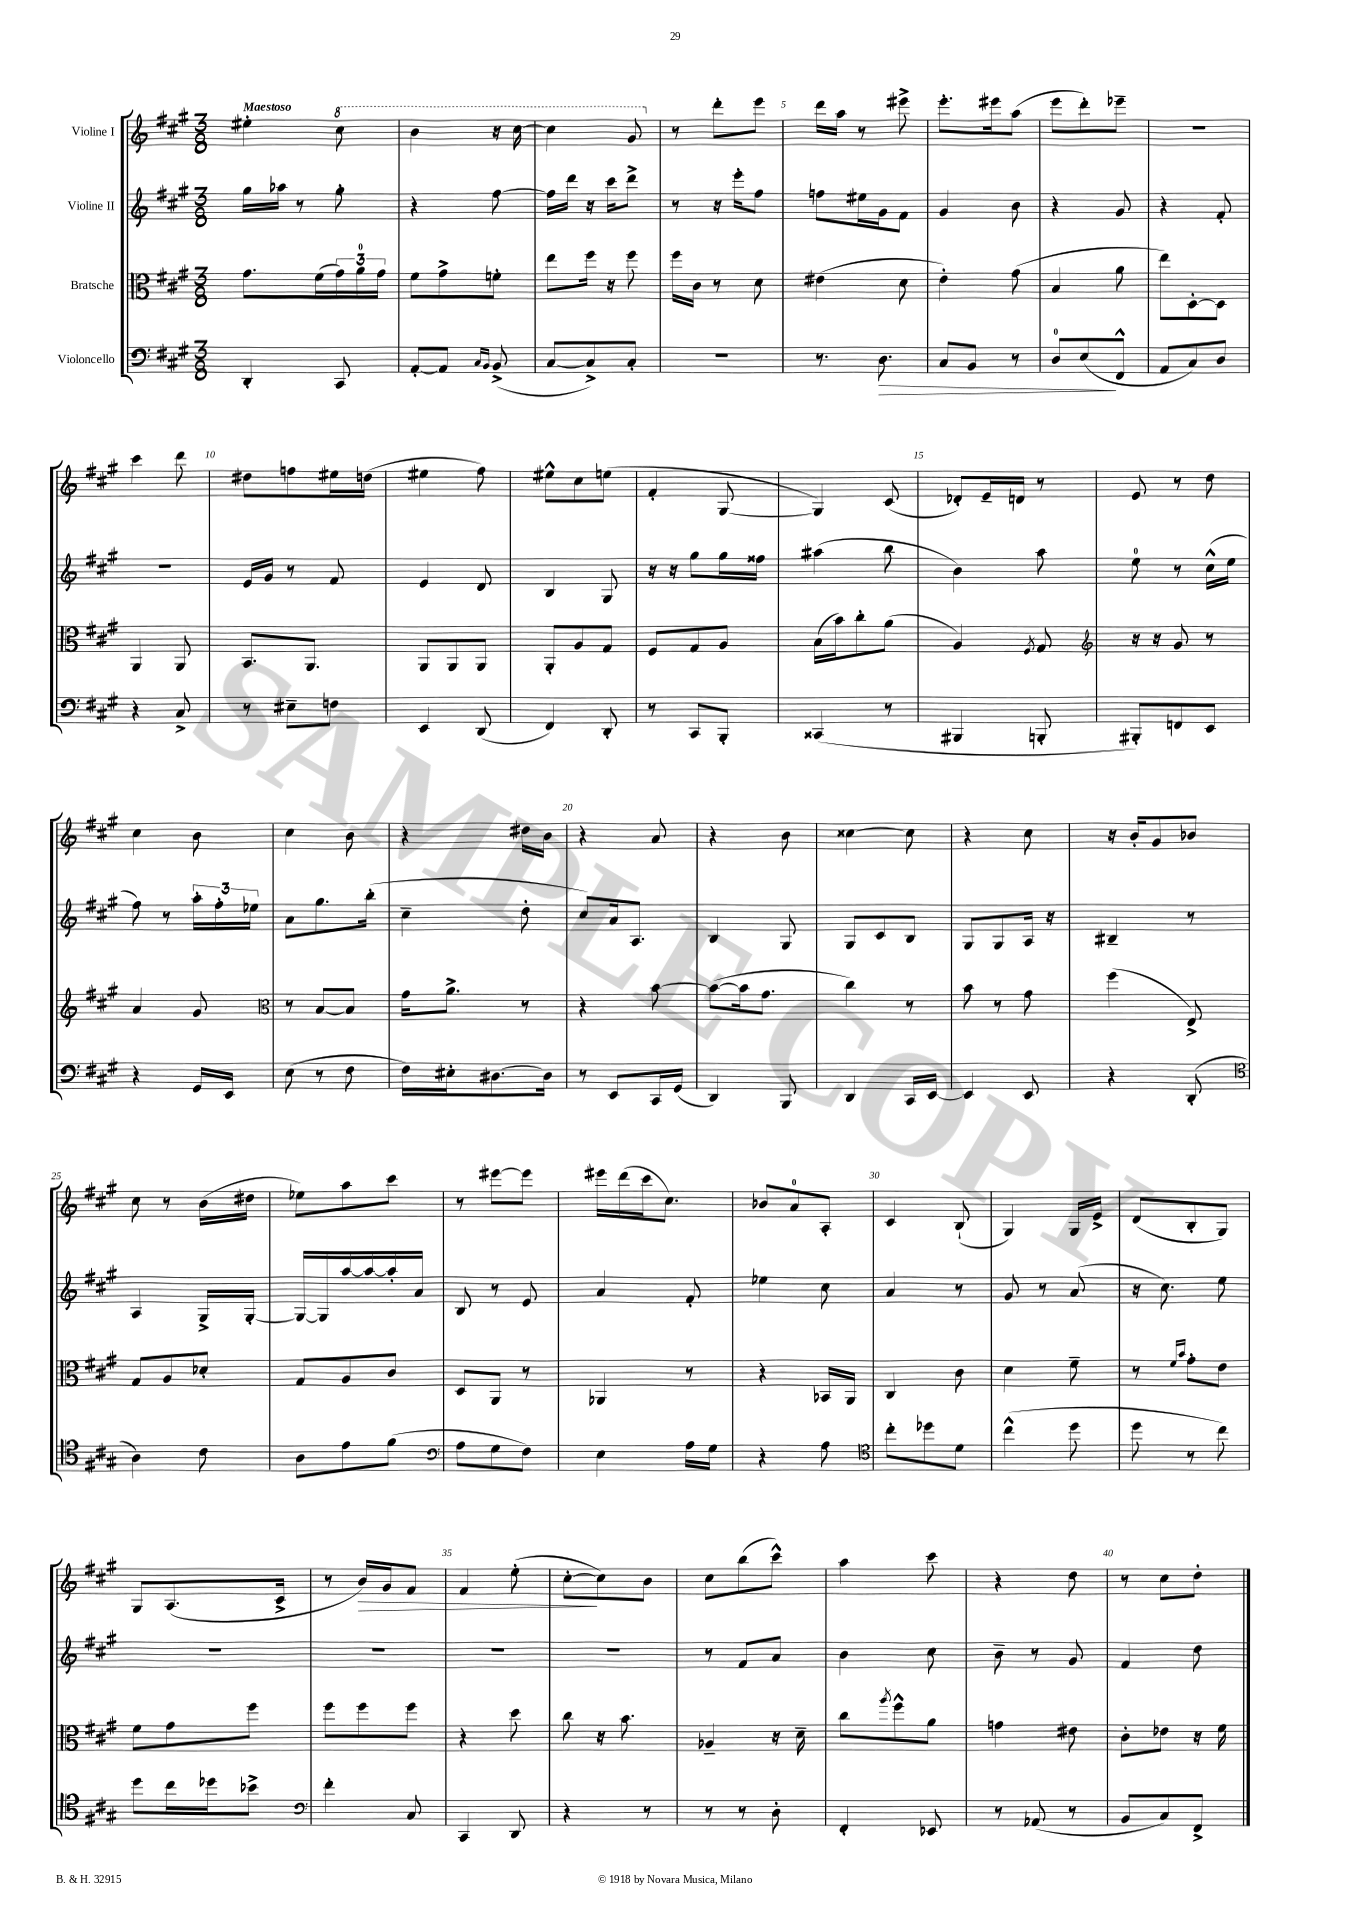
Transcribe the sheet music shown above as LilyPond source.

<<
\new StaffGroup <<
\new Staff = "s0" \with { instrumentName = "Violine I" } {
    \clef treble \key a \major \numericTimeSignature \time 3/8 \tempo "Maestoso"
    eis''4-. \ottava #1 cis'''8 |
    b''4 r16 cis'''16~ |
    cis'''4 gis''8 \ottava #0 |
    r8 d'''8-. e'''8 |
    d'''16 a''16 r8 eis'''8-> |
    e'''8.-. eis'''16 a''8( |
    e'''8 d'''8-.) ees'''8-- |
    R4. |
    cis'''4 d'''8 |
    dis''8 f''8 eis''16 d''16( |
    eis''4 fis''8) |
    eis''8-^ cis''8 e''8( |
    fis'4-. gis8~ |
    gis4) cis'8( |
    des'8-.) e'16-- d'16 r8 |
    e'8 r8 d''8 |
    cis''4 b'8 |
    cis''4 b'8 |
    r4 dis''16 b'16 |
    r4 a'8 |
    r4 b'8 |
    cisis''4~ cisis''8 |
    r4 cis''8 |
    r16 b'16-. gis'8 bes'8 |
    cis''8 r8 b'16( dis''16 |
    ees''8) a''8 cis'''8 |
    r8 eis'''8~ eis'''8 |
    eis'''16 d'''16( cis'''16 cis''8.) |
    bes'8 a'8-0 a8-. |
    cis'4 b8-!( |
    gis4) gis16 e'16-> |
    d'8( b8-. gis8) |
    gis8 a8.( cis'16-> |
    r8 b'16\>) gis'16 fis'8 |
    fis'4 e''8-.( |
    cis''8~-.\! cis''8) b'8 |
    cis''8 b''8( cis'''8-^) |
    a''4 cis'''8 |
    r4 d''8 |
    r8 cis''8 d''8-. \bar "|." |
}
\new Staff = "s1" \with { instrumentName = "Violine II" } {
    \clef treble \key a \major \numericTimeSignature \time 3/8
    gis''16 aes''16 r8 gis''8-. |
    r4 fis''8~ |
    fis''16 d'''16 r16 cis'''16 d'''8-> |
    r8 r16 e'''16-. fis''8 |
    f''8 eis''16 gis'16 fis'8 |
    gis'4 b'8 |
    r4 gis'8 |
    r4 fis'8-. |
    R4. |
    e'16 gis'16 r8 fis'8 |
    e'4 d'8 |
    b4 gis8 |
    r16 r16 gis''8 gis''16 fisis''16 |
    ais''4( b''8 |
    b'4) a''8 |
    e''8-0 r8 cis''16-^( e''16 |
    fis''8) r8 \tuplet 3/2 { a''16-. fis''16-. ees''16 } |
    a'8 gis''8. b''16-.( |
    cis''4-- d''8-. |
    cis''8) a'16 a8. |
    b4 gis8 |
    gis8 cis'8 b8 |
    gis8 gis8 a16 r16 |
    bis4-- r8 |
    a4 gis16-> gis16~-. |
    gis16~ gis16 a''16~ a''16~ a''16-. a'16 |
    b8 r8 e'8 |
    a'4 fis'8-. |
    ees''4 cis''8 |
    a'4 r8 |
    gis'8 r8 a'8( |
    r16 cis''8.) e''8 |
    R4. |
    R4. |
    R4. |
    R4. |
    r8 fis'8 a'8 |
    b'4 cis''8 |
    b'8-- r8 gis'8 |
    fis'4 d''8 \bar "|." |
}
\new Staff = "s2" \with { instrumentName = "Bratsche" } {
    \clef alto \key a \major \numericTimeSignature \time 3/8
    gis'8. fis'16( \tuplet 3/2 { gis'16) a'16-0 gis'16 } |
    fis'8 gis'8-> f'8-. |
    e''8 fis''16 r16 fis''8 |
    fis''16 cis'16 r8 d'8 |
    eis'4( d'8 |
    e'4-.) gis'8( |
    b4 a'8 |
    e''8) d8~-. d8 |
    a,4 a,8 |
    b,8. a,8. |
    a,8 a,8 a,8 |
    a,8-. a8 gis8 |
    fis8 gis8 a8 |
    b16( b'16) cis''8-. a'8( |
    a4) \acciaccatura { fis8 } gis8 |
    \clef treble r16 r16 gis'8 r8 |
    a'4 gis'8 |
    \clef alto r8 b8~ b8 |
    gis'16 a'8.-> r8 |
    r4 b'8~ |
    b'8~( b'16 gis'8. |
    cis''4) r8 |
    b'8 r8 gis'8 |
    fis''4( e8->) |
    gis8 a8 des'8-. |
    gis8 a8 cis'8 |
    d8 a,8 r8 |
    aes,4 r8 |
    r4 bes,16 a,16 |
    cis4 cis'8 |
    d'4 fis'8-- |
    r8 \grace { fis'16 b'16 } gis'8-. e'8 |
    fis'8 gis'8 fis''8 |
    fis''8 fis''8 fis''8 |
    r4 d''8 |
    cis''8 r16 b'8. |
    aes4-- r16 d'16-- |
    cis''8 \acciaccatura { a''8 } fis''8-^ a'8 |
    g'4 eis'8 |
    cis'8-. ees'8 r16 fis'16 \bar "|." |
}
\new Staff = "s3" \with { instrumentName = "Violoncello" } {
    \clef bass \key a \major \numericTimeSignature \time 3/8
    d,4-. cis,8 |
    a,8~-. a,8 \grace { cis16 b,16 } b,8->( |
    cis8~ cis8->) cis8-. |
    R4. |
    r8. d8.\> |
    cis8 b,8 r8 |
    d8-0 e8\!( fis,8-^ |
    a,8 cis8) d8 |
    r4 cis8-> |
    r8 eis8-- f8 |
    e,4 d,8( |
    fis,4) d,8-. |
    r8 cis,8 b,,8-. |
    cisis,4( r8 |
    bis,,4 b,,8-. |
    bis,,8-.) f,8 e,8 |
    r4 gis,16 e,16 |
    e8( r8 fis8 |
    fis16) eis16-. dis8.~ dis16 |
    r8 e,8 cis,16 gis,16( |
    d,4) b,,8 |
    d,4 cis,16 e,16~ |
    e,4 e,8 |
    r4 d,8-.( |
    \clef tenor a4) cis'8 |
    a8 e'8 fis'8( |
    \clef bass a8 gis8 fis8) |
    e4 a16 gis16 |
    r4 a8 |
    \clef tenor cis''8-. des''8 d'8 |
    cis''4-^( d''8 |
    d''8 r8 cis''8) |
    d''8 cis''16 des''16 bes'8-> |
    \clef bass fis'4-. cis8 |
    cis,4 d,8 |
    r4 r8 |
    r8 r8 d8-. |
    fis,4-. ees,8 |
    r8 aes,8( r8 |
    b,8 cis8) fis,8-> \bar "|." |
}
>>
>>
\layout { \context { \Score \override BarNumber.break-visibility = ##(#f #t #t) barNumberVisibility = #(every-nth-bar-number-visible 5) } }
